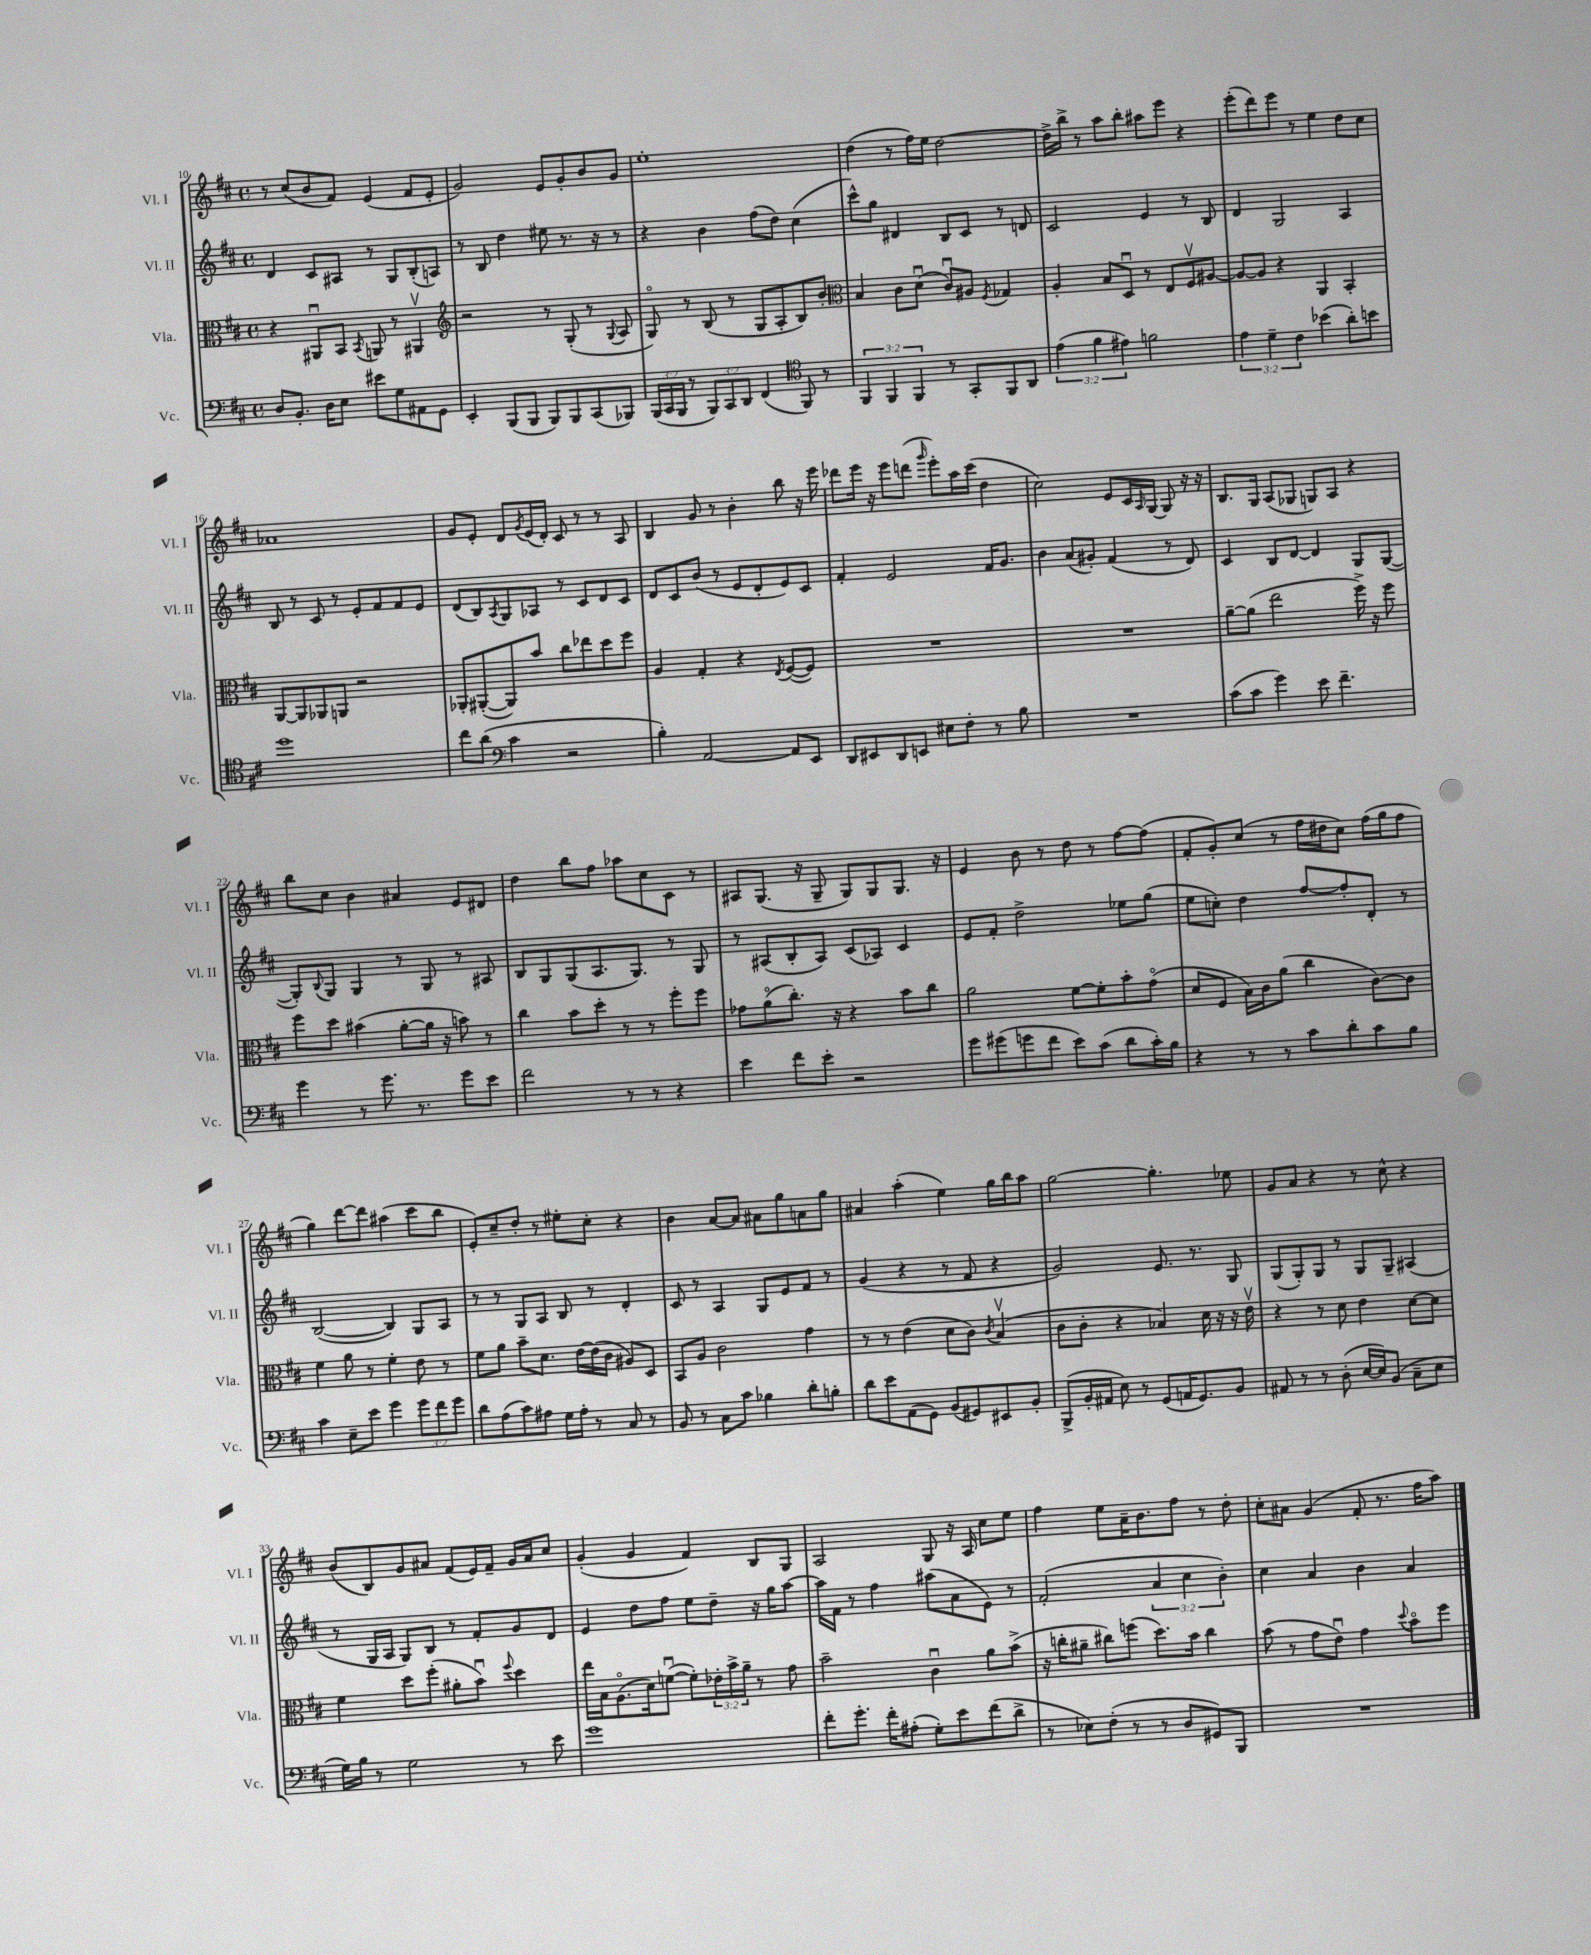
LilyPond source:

<<
\new StaffGroup <<
\new Staff = "s0" \with { instrumentName = "Vl. I" shortInstrumentName = "Vl. I" } {
    \clef treble \key d \major \defaultTimeSignature \time 4/4
    r8 cis''8( b'8 fis'8) e'4( fis'8 e'8-. |
    g'2) e'8 g'8-. b'8 g'8 |
    e''1-. |
    d''4( r8 fis''16) e''16 d''2~ |
    d''16-> b''16-> r8 a''8 b''8-. ais''8 e'''8 r4 |
    e'''8-.( d'''8) e'''8 r8 e''4 d''8 cis''8 |
    aes'1 |
    g'8 e'8-. d'8 \acciaccatura { g'8 } e'16( d'16-.) cis'8 r8 r8 a8 |
    b4 g'8 r8 b'4-. b''8 r16 e'''16 |
    des'''8 e'''16 r16 e'''8 d'''8( \grace { g'''16 } e'''8-.) a''16 cis'''16( d''4 |
    cis''2) e'8 cis'16 \grace { a16 } g16~ g8 r16 r16 |
    b8. g16 a8( ges8 g8) a8 r4 |
    b''8 cis''8 b'4 ais'4 e'8 dis'8 |
    d''4 b''8 fis''8 aes''8 cis''8 cis'8 r8 |
    ais8 g8.( r16 g8-- g8) g8 g8. r16 |
    e'4 b'8 r8 d''8 r8 fis''8~ fis''8( |
    fis'8-. g'8-.) cis''8( r8 fis''16 dis''16 cis''8) fis''16( g''16 fis''8 |
    g''4) d'''8~ d'''8 ais''4( cis'''8 b''8 |
    e'8-.) cis''8-- d''8-. r8 eis''8-. cis''8-. r4 |
    b'4 a'8~ a'8 ais'8 g''8 a'8 g''8 |
    ais'4 a''4-.( e''4) g''16 b''16 a''8 |
    g''2~ g''4.-. ees''8 |
    g'8 a'8 r4 r8 cis''8-^ r4 |
    b'8( b8) g'8 ais'8 fis'8( e'16) fis'16-- g'16 ais'16 cis''8 |
    g'4-.( g'4 fis'4) b8 g8 |
    a2 g8 r16 a16 cis''8 e''8 |
    fis''4 e''8 a'16-- b'8. fis''8 r8 d''8-. |
    cis''8-. ais'8 g'4( fis'8-. r8. fis''16 a''8) \bar "|." |
}
\new Staff = "s1" \with { instrumentName = "Vl. II" shortInstrumentName = "Vl. II" } {
    \clef treble \key d \major \defaultTimeSignature \time 4/4 \override Staff.TupletNumber.text = #tuplet-number::calc-fraction-text
    d'4 cis'8 ais8 r8 g8 b8-.( a8) |
    r8 b8 d''4 eis''8 r8. r16 r8 |
    r4 b'4 fis''8( d''8) cis''4( |
    cis'''8-^) g''8 dis'4 b8 cis'8 r8 d'8 |
    cis'2 e'4 r8 b8 |
    d'4 g2 a4 |
    b8 r8 cis'8 r8 e'8-. fis'8 fis'8 e'8 |
    d'8( b8) \acciaccatura { a8 } g8 aes8 r8 cis'8 d'8 cis'8 |
    d'8 cis'8 b'8( r8 e'8 d'8-. e'8) cis'8 |
    fis'4-. e'2 fis'16 g'8. |
    b'4 a'8( gis'8-.) fis'4( r8 d'8) |
    cis'4 b8 d'8~ d'4 g8 g8~( |
    g8-.) \appoggiatura { b8 } g8 g4 r8 g8 r8 ais8 |
    b8 g8 g8( a8. g8.) r8 g8 |
    r8 ais8( b8-. ais8) cis'8( aes8) cis'4 |
    e'8 fis'8-. d''2-> ees''8 g''8( |
    e''8 c''8-.) d''4 fis''8~ fis''8-. d'8-. r8 |
    b2~( b4) g8 a8 |
    r8 r8 g8 a8 b8 r8 d'4-. |
    cis'8 r8 a4 g8 e'8 fis'8 r8 |
    g'4( r4 r8 fis'8 r4 |
    g'2) e'8. r8. g8 |
    g8( g8-.) g8 r8 g8 g8-- ais4( |
    r8 g16 a16 g8) b8 r8 fis'8-. g'8 d'8 |
    e'4 d''8 fis''8 e''8 d''8-- r16 g''16 a''8~ |
    a''16 fis'16 r8 fis''4 ais''8( a'8 e'8) r8 |
    fis'2-.( \tuplet 3/2 { a'4 cis''4 b'4-.) } |
    cis''4 a'4 b'4 a'4 \bar "|." |
}
\new Staff = "s2" \with { instrumentName = "Vla." shortInstrumentName = "Vla." } {
    \clef alto \key d \major \defaultTimeSignature \time 4/4 \override Staff.TupletNumber.text = #tuplet-number::calc-fraction-text
    r4 ais,8\downbow b,8 \acciaccatura { b,8 } a,8 r8 ais,4\upbow |
    \clef treble r2 r8 g8-.( r8 \appoggiatura { g8 } a8 |
    g8\flageolet) r8 b8( r8 g8 a8-. b8) b'8-. |
    \clef alto b4 cis'8 d'8\downbow( cis'8\downbow) ais8 \acciaccatura { fis8 } ges4 |
    a4-. b8 d8\downbow r8 e8 fis8\upbow ais8~ |
    ais8~ ais8 r4 a,4 b,4-. |
    a,8~ a,8 aes,8 a,8 r2 |
    aes,8-. ais,8~-.( ais,8) b'8 cis''8 ees''8 d''8 fis''8 |
    a4 g4-. r4 \acciaccatura { e8 } fis8~( fis8) |
    R1 |
    R1 |
    a'8~-- a'8( e''2 fis''16->) r16 fis''8 |
    fis''8 d''8 bis'4( a'8~-. a'16 r16 b'8) r8 |
    cis''4 b'8 d''8-. r8 r8 fis''8-. fis''8 |
    ges'8 a'8\flageolet( cis''8.-.) r16 r4 b'8 cis''8 |
    a'2 fis'8~ fis'8-. b'8-. g'8\flageolet( |
    d'8 fis8 b16) cis'16 a'8( cis''4 cis'8~) cis'8 |
    fis'4 a'8 r8 fis'4-. e'8 r8 |
    fis'8 a'8 b'8-- d'8. e'16~ e'16( cis'16 ais8) d8 |
    b,8 a8 cis'2 g'4 |
    r8 r8 e'4( d'8 cis'8) \acciaccatura { cis'8 } b4\upbow( |
    cis'8 cis'8-. r4 bes4) d'16 r16 r16 e'16\upbow |
    r4 r8 d'8 e'4 d'8~ d'8 |
    fis'4 d''8 fis''8-.( ais'8-. b'8\downbow) \appoggiatura { fis''8 } d''4 |
    e''16 b16 a8.\flageolet( d'16) f'8~\downbow( f'8-.) \tuplet 3/2 { ees'16-. b'16-> a'16-- } r8 g'8 |
    b'2-- cis'4\downbow a'8 b'8->( |
    r16 c''16-. ais'8-- cis''8) f''8( d''8.) b'16 cis''4 |
    b'8( r8 g'8 e'8\downbow) g'4 \appoggiatura { d''8 } b'8\flageolet fis''8 \bar "|." |
}
\new Staff = "s3" \with { instrumentName = "Vc." shortInstrumentName = "Vc." } {
    \clef bass \key d \major \defaultTimeSignature \time 4/4 \override Staff.TupletNumber.text = #tuplet-number::calc-fraction-text
    d8 b,8.-. d16 e8 eis'8 g8 ais,8 g,8 |
    e,4-. b,,8( b,,8 b,,8) b,,8 cis,8( bes,,8) |
    \tuplet 3/2 { b,,16( cis,16 b,,16 } r8 \tuplet 3/2 { b,,8) cis,8 d,8 } fis,4( \clef tenor fis,8) r8 |
    \tuplet 3/2 { fis,4 fis,4 fis,4 } r8 g,8-. fis,8 a,8 |
    \tuplet 3/2 { e'4( fis'4 eis'4) } f'2 |
    \tuplet 3/2 { e'4 d'4-- cis'4 } bes'4( a'8-.) b'8 |
    d''1 |
    cis''8 a'8( \clef bass cis'4 r2 |
    b4-.) a,2~ a,8 e,8 |
    d,8 eis,8 d,8 e,8 eis8 fis8-. r8 b8 |
    R1 |
    cis'8( cis'8 g'4) e'8 fis'4.-- |
    g'4 r8 g'8. r8. g'8 e'8 |
    fis'2 r8 r8 r4 |
    e'4 fis'8 e'8-. r2 |
    g'8 gis'8( g'8 fis'8 e'8) cis'8( d'8 cis'16-.) b16 |
    r4 r8 r8 cis'8 d'8-. cis'8 b8 |
    cis'4 e8-- e'8 g'4 \tuplet 3/2 { g'8 fis'8 g'8 } |
    d'8 a8( cis'8) ais8 g16 ais16-. r8 cis8 r8 |
    b,8 r8 cis8 cis'8 bes4 d'8-. b8-. |
    d'8 e'8 a,8( g,8) b,8( gis,8) eis,8 b,8-. |
    b,,8->( b,16-. ais,16 e8) r8 g,8( a,16 g,8.) b,8 |
    ais,8 r8 r8 d8-.( e16~ e16) b,8( cis8-- e8 |
    g16) b16 r8 g2 r8 e'8 |
    g'1 |
    fis'8-. g'8.-. fis'16-. ais8-.( g8-.) e'8 fis'8( d'8-> |
    r8 ees8) fis8-.( r8 r8 d8 gis,8) b,,8 |
    R1 \bar "|." |
}
>>
>>
\layout { \context { \Score currentBarNumber = #10 } }
